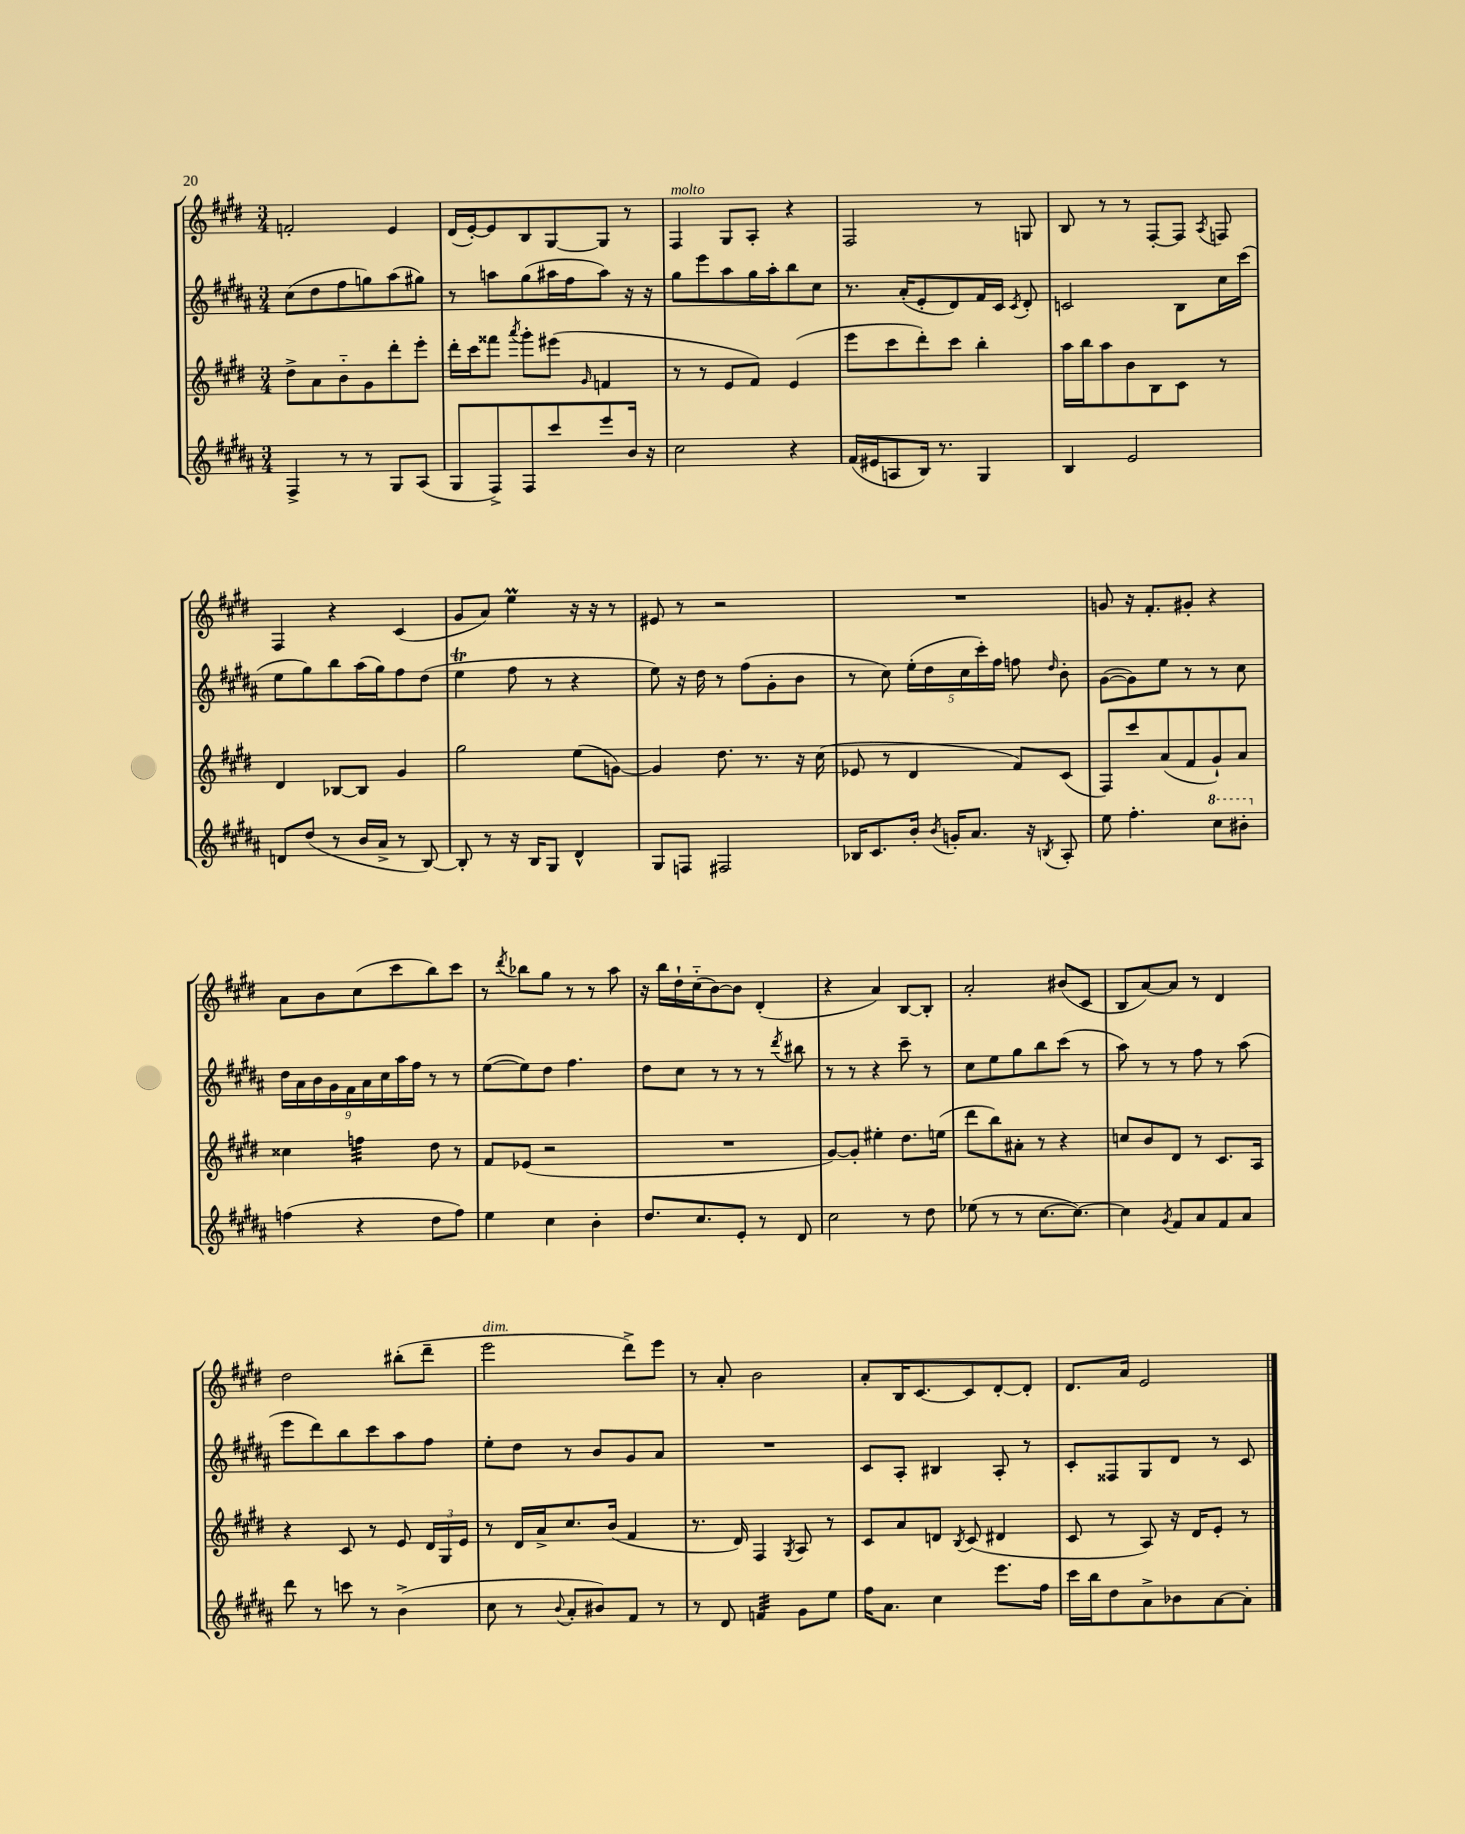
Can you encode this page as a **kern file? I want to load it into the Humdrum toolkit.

**kern	**kern	**kern	**kern
*staff4	*staff3	*staff2	*staff1
*clefG2	*clefG2	*clefG2	*clefG2
*k[f#c#g#d#a#]	*k[f#c#g#d#]	*k[f#c#g#d#a#]	*k[f#c#g#d#]
*M3/4	*M3/4	*M3/4	*M3/4
4F#^/	8dd#^\L	(8cc#\L	2f'/
.	8a\	8dd#\	.
8r	8b'~\	8ff#\	.
8r	8g#\	8gg\)	.
8G#/L	8ddd#'\	(8aa#\	4e/
(8A#/J	8eee'\J	8gg#\J)	.
=	=	=	=
8G#/L	16ddd#'\LL	8r	(16d#/LL
.	16ccc#\J	.	[16e'/J)
8F#^/)	8fff##\J	8aa\L	8e/]
.	8qaaa/	.	.
8F#/	8ggg#'\L	(8gg#\	8B/
8ccc#/	(8eee#\J	16aa#\L	[8G#/
.	.	16ff#\J	.
.	16qqg#/	.	.
8eee/	4f/	8aa#\J)	8G#/]J
16b/Jk	.	16r	8r
16r	.	16r	.
=	=	=	=
2cc#\	8r	8gg#\L	4F#/
.	8r	8eee\	.
.	8e/L	8aa#\	8G#/L
.	8f#/J)	16gg#\L	8A'/J
.	.	16aa#'\J	.
4r	(4e/	8bb\	4r
.	.	8cc#\J	.
=	=	=	=
(16f#/LL	8eee\L	8.r	2F#/
16e#/J	.	.	.
8A/	8ccc#\	.	.
.	.	(16a#'/LK	.
16B/Jk)	8ddd#'\)	8e'/	.
8.r	.	.	.
.	8ccc#\J	8d#/)	.
4G#/	4bb'\	16f#/L	8r
.	.	16c#/JJ	.
.	.	8qc#/	.
.	.	8d#'/	8G/
=	=	=	=
4B/	16aa\LL	2c/	8B/
.	16bb\J	.	.
.	8aa\	.	8r
2e/	8b\	.	8r
.	8B\	.	[8F#'/L
.	8c#\J	8B\L	8F#/]J
.	.	.	8qA/
.	8r	16cc#\L	8F/
.	.	(16ccc#\JJ	.
=	=	=	=
8d/L	4d#/	8ee\L	4F#/
(8dd#/J	.	8gg#\)	.
8r	[8B-/L	8bb\	4r
16b/LL	8B-/]J	(16aa#\L	.
16a#^/JJ	.	16gg#\J)	.
8r	4g#/	8ff#\	(4c#/
[8B/)	.	(8dd#\J	.
=	=	=	=
8B'/]	2gg#\	4ee\	8g#/L
8r	.	.	8a/J)
16r	.	8ff#\	4ee\
16B/LK	.	.	.
8G#/J	.	8r	.
4d#^^/	(8ee\L	4r	16r
.	.	.	16r
.	[8g\J)	.	8r
=	=	=	=
8G#/L	4g/]	8ee\)	8e#/
8F/J	.	16r	8r
.	.	16dd#\	.
2F#/	8.dd#\	8r	2r
.	.	(8ff#\L	.
.	8.r	.	.
.	.	8g#'\	.
.	16r	8b\J	.
.	(16cc#\	.	.
=	=	=	=
16B-/LK	8e-/	8r	2.r
8.c#/	.	.	.
.	8r	8cc#\)	.
16b'/Jk	4d#/	(20ee'\LL	.
.	.	20dd#\	.
8qb/	.	.	.
16g'/LK	.	.	.
.	.	20cc#\	.
8.a#/J	.	.	.
.	.	20ccc#'\)	.
.	.	20ff#\JJ	.
.	8f#/L)	8ff\	.
16r	.	.	.
8qB/	.	16qqdd#/	.
8A#'/	(8c#/J	8b'\	.
=	=	=	=
8ee\	8F#/L)	([8g#\L	8g/
4.ff#'\	8ccc#/	8g#\])	16r
.	.	.	8.f#'/L
.	(8a/	8ee\J	.
.	8f#/	8r	8g#'/J
8ccc#\L	8g#`/)	8r	4r
8bb#'\J	8a/J	8cc#\	.
=	=	=	=
(4ff\	4cc##\	18dd#\LL	8a\L
.	.	18a#\	.
.	.	18b\	.
.	.	.	8b\
.	.	18g#\	.
.	.	18f#\	.
4r	4ff\	.	(8cc#\
.	.	18a#\	.
.	.	18cc#\	.
.	.	.	8ccc#\
.	.	18aa#\	.
.	.	18ff#\JJ	.
8dd#\L	8dd#\	8r	8bb\)
8ff\J)	8r	8r	8ccc#\J
=	=	=	=
4ee\	8f#/L	([8ee\L	8r
.	.	.	8qddd#/
.	(8e-/J	8ee\])	8bb-\L
4cc#\	2r	8dd#\J	8gg#\J
.	.	4.ff#\	8r
4b'\	.	.	8r
.	.	.	8aa\
=	=	=	=
8.dd#/L	2.r	8dd#\L	16r
.	.	.	16bb\LL
.	.	8cc#\J	16dd#`\
8.cc#/	.	.	(16cc#'~\J
.	.	8r	[8b\)
8e'/J	.	8r	8b\]J
8r	.	8r	(4d#'/
.	.	8qddd#/	.
8d#/	.	8bb#\	.
=	=	=	=
2cc#\	[8g#/L)	8r	4r
.	8g#'/]J	8r	.
.	4ee#'\	4r	4a/)
8r	8.dd#\L	8ccc#~\	[8B/L
8dd#\	.	8r	8B'/]J
.	(16ee\Jk	.	.
=	=	=	=
(8ee-\	8ddd#\L	8cc#\L	2a'/
8r	8bb\)	8ee\	.
8r	8a#'\J	8gg#\	.
[8.cc#\L	8r	8bb\	.
.	4r	(8ccc#\J	(8b#/L
8.cc#\_J)	.	.	.
.	.	8r	8c#/J
=	=	=	=
4cc#\]	8cc/L	8aa#\)	8B/L
.	8b/	8r	[8a/)
8qg#/	.	.	.
8f#/L	8d#/J	8r	8a/]J
8a#/	8r	8ff#\	8r
8f#/	8.c#/L	8r	4d#/
8a#/J	.	(8aa#\	.
.	16A/Jk	.	.
=	=	=	=
8ddd#\	4r	8eee\L	2dd#\
8r	.	8ddd#\)	.
8ccc\	8c#/	8bb\	.
8r	8r	8ccc#\	.
(4b^\	8e/	8aa#\	(8bb#'\L
.	24d#/LL	8ff#\J	8ddd#~\J
.	24G#/	.	.
.	24e/JJ	.	.
=	=	=	=
8cc#\	8r	8ee'\L	2eee\
8r	16d#/LL	8dd#\J	.
.	16a^/J	.	.
8qqb/	.	.	.
8a#'/L	8.cc#/	8r	.
8b#/)	.	8b/L	.
.	(16b/Jk	.	.
8f#/J	4f#/	8g#/	8ddd#^\L)
8r	.	8a#/J	8eee\J
=	=	=	=
8r	8.r	2.r	8r
8d#/	.	.	8a'/
.	16d#/)	.	.
4f/	4F#/	.	2b\
.	8qG#/	.	.
8g#\L	8A/	.	.
8ee\J	8r	.	.
=	=	=	=
16ff#\LK	8c#/L	8c#/L	8a'/L
8.a#\J	.	.	.
.	8a/	8A#'/J	16B/K
.	.	.	[8.c#/
4cc#\	8d/J	4B#/	.
.	8qB/	.	.
.	(8c#/	.	8c#/]
8.eee\L	4d#/	8A#'/	[8d#'/
.	.	8r	8d#'/]J
16ff#\Jk	.	.	.
=	=	=	=
16ccc#\LL	8c#/	8c#'/L	8.d#/L
16bb\J	.	.	.
8dd#\	8r	8F##/	.
.	.	.	16a/Jk
8a#^\	8A/)	8G#/	2e/
8b-\	16r	8d#/J	.
.	16d#/LK	.	.
[8a#\	8e'/J	8r	.
8a#'\]J	8r	8c#/	.
==	==	==	==
*-	*-	*-	*-
